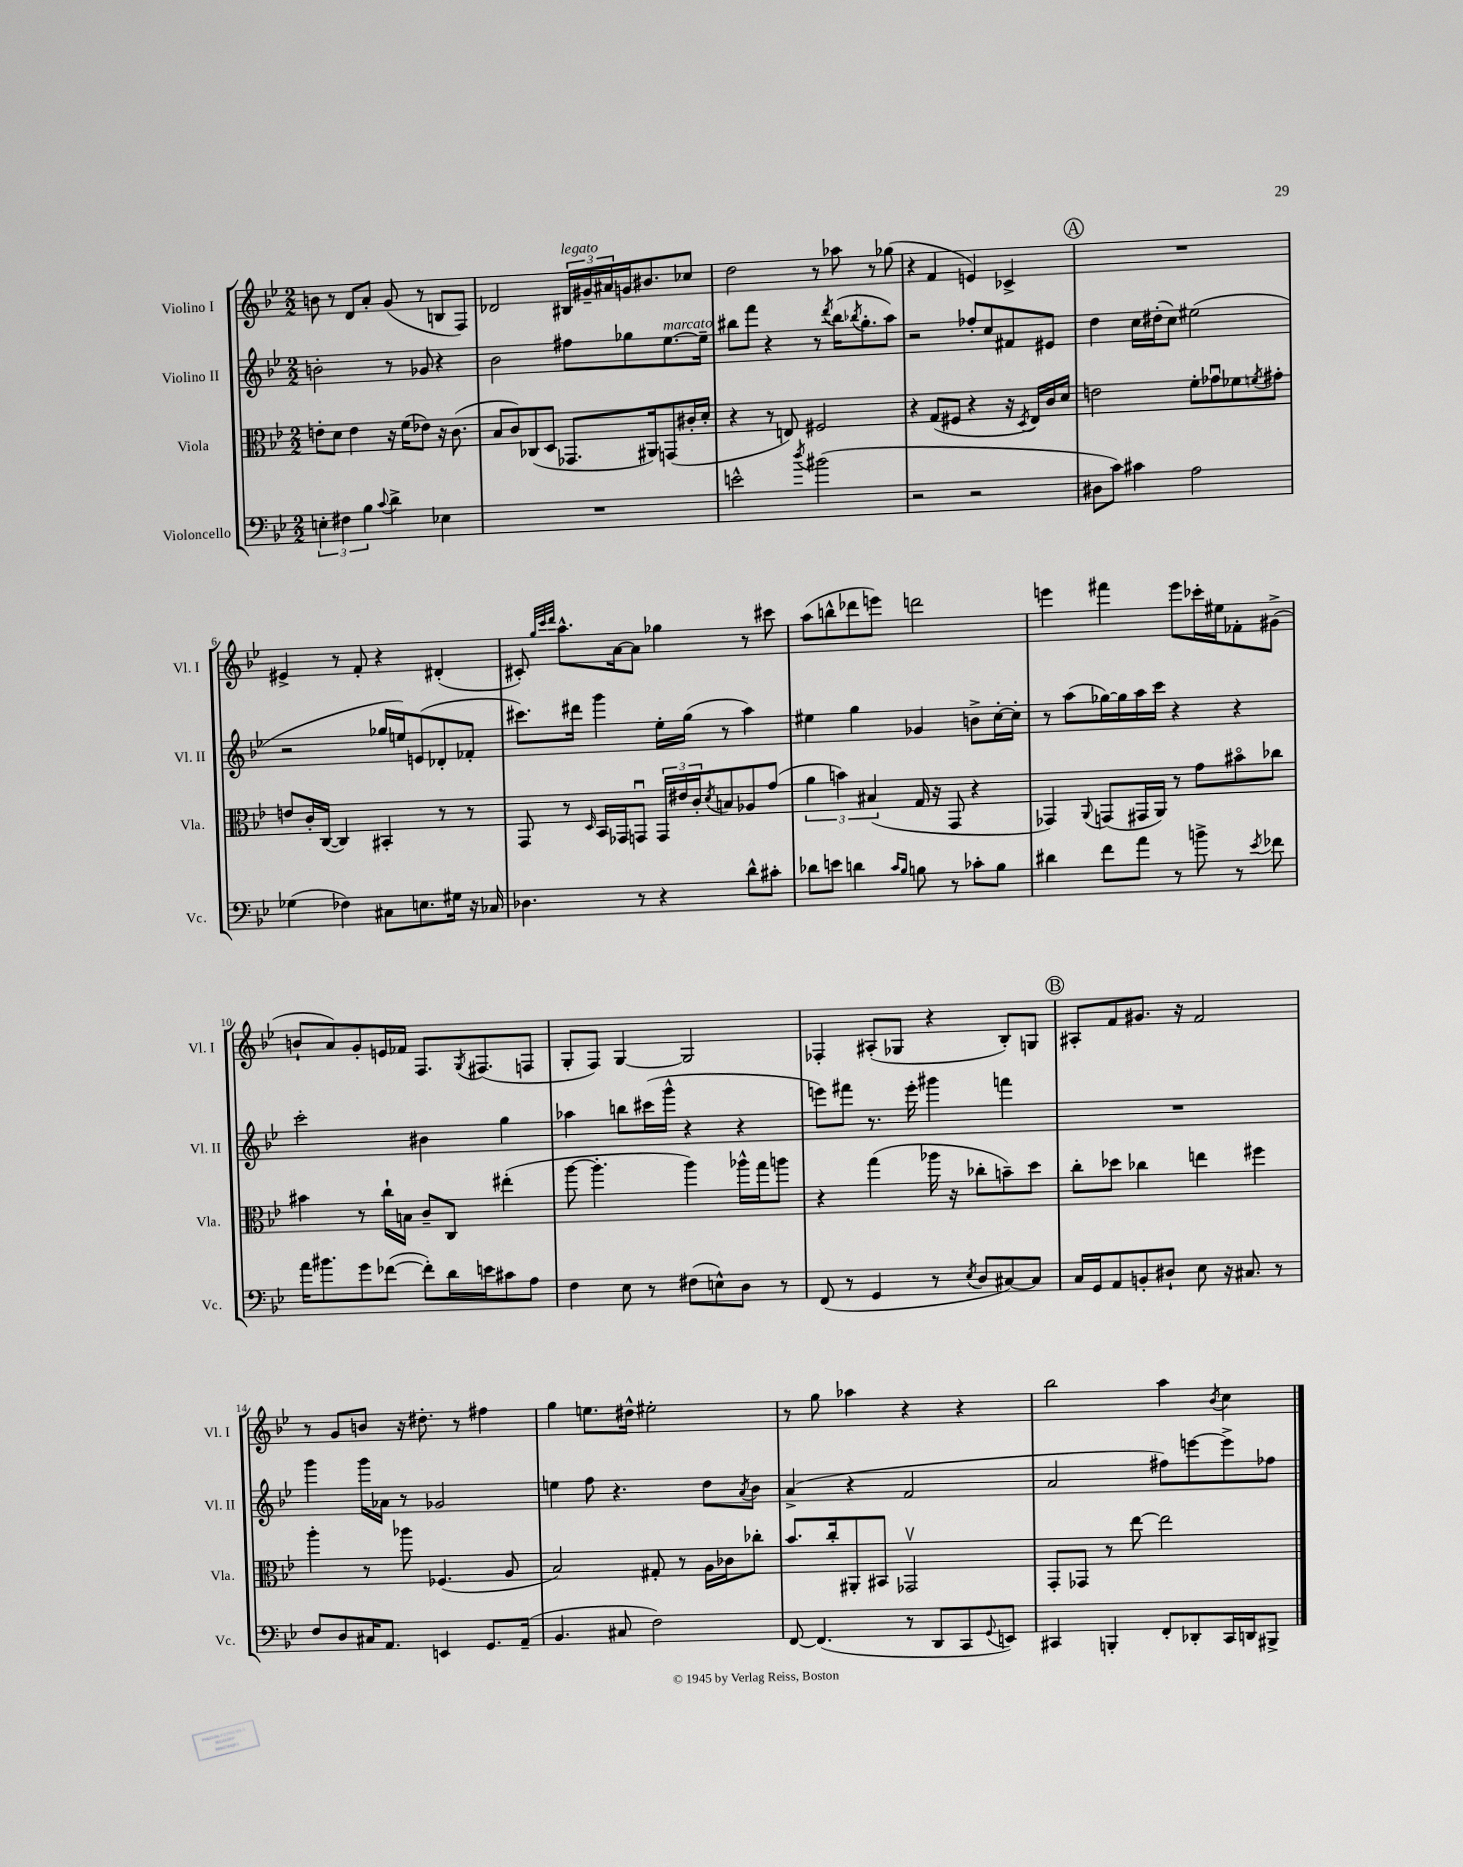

**kern	**kern	**kern	**kern
*part4	*part3	*part2	*part1
*staff4	*staff3	*staff2	*staff1
*I"Violoncello	*I"Viola	*I"Violino II	*I"Violino I
*I'Vc.	*I'Vla.	*I'Vl. II	*I'Vl. I
*clefF4	*clefC3	*clefG2	*clefG2
*k[b-e-]	*k[b-e-]	*k[b-e-]	*k[b-e-]
*M2/2	*M2/2	*M2/2	*M2/2
=1	=1	=1	=1
6En'\	8en'\L	2bn'\	8bn\
.	8d\J	.	8r
6F#X\	.	.	.
.	4e\	.	8d/L
6B-\	.	.	.
.	.	.	8a'/J
8qqc/	.	.	.
4d^\	16r	8r	(8g/
.	(16f\KL	.	.
.	8e-X\J)	8g-X/	8r
4E-X\	16r	4r	8Bn/L
.	(8.c\	.	.
.	.	.	8F/J)
=2	=2	=2	=2
1r	8B-/L	2b-\	2d-X/
.	8c/)	.	.
.	(8C-X/	.	.
.	8D/J	.	.
!	!	!	!LO:TX:a:i:t=legato
.	8.GG-X/L	8ff#X\L	24B#X/LL
.	.	.	24g#X~/
.	.	.	24a#X/
.	.	8gg-X\	16gn/J
.	16AA#X/k)	.	8.b#X/
!	!	!LO:TX:a:i:t=marcato	!
.	(8GGn/	[8.ee-\	.
.	16c#X'/L	.	8cc-X/J
.	16d'/JJ	16ee-~\Jk]	.
=3	=3	=3	=3
2en^^\	4r	8bb#X\L	2dd\
.	.	8fff\J	.
.	8r	4r	.
.	8En/)	.	.
8qdd/	.	.	.
(2b#X\	2F#X/	8r	8r
.	.	8qddd/	.
.	.	(16bb#\KL	8aa-X\
.	.	8qbb-X/	.
.	.	8.gg'\	.
.	.	.	8r
.	.	8aa\J)	(8gg-X\
=4	=4	=4	=4
2r	4r	2r	4r
.	(8G/L	.	4f/
.	8F#X/J	.	.
2r	4r	8ff-X'/L	4en/)
.	.	8cc/	.
.	16r	8f#X/	4c-X^/
.	8qD/	.	.
.	16E-/LL)	.	.
.	16c/	8e#X/J	.
.	16d/JJ	.	.
!!LO:REH:place=s1:t=A
=5	=5	=5	=5
8D#X\L	2en\	4dd\	1r
8c\J)	.	.	.
4c#X\	.	16cc\LL	.
.	.	(16dd#X'\J	.
.	.	8cc\J)	.
2A\	8f'\L	(2ee#X\	.
.	8g-Xu\	.	.
.	8f-X\	.	.
.	8qfn/	.	.
.	8g#X'\J	.	.
!!LO:LB:g=z
=6	=6	=6	=6
(4G-X\	8en/L	2r	4e#X^/
.	16c'/L	.	.
.	([16C/JJ	.	.
4F-X\)	4C/])	.	8r
.	.	.	8f'/
8C#X\L	4BB#X'/	16gg-X/LL	4r
.	.	16een/J)	.
8.En\	.	(8en/	.
.	8r	8d-X'/	(4d#X'/
16G#X\Jk	.	.	.
16r	8r	8f-X'/J	.
16C-X/	.	.	.
=7	=7	=7	=7
4.D-X\	8GG/	8.ccc#X\L)	8c#X'/)
.	.	.	32qqgg/LLL
.	.	.	32qqccc/
.	.	.	32qqddd/JJJ
.	8r	.	8.aa^^\L
.	.	16ddd#X\Jk	.
.	16qqD/	.	.
.	16BB-/LL	4ggg\	.
.	16GG-X/J	.	[16a\k
8r	8GGnu/J	.	8a\J]
4r	24GG/LL	16ee-'\LL	4gg-X\
.	24e#X/	.	.
.	.	(16gg\JJ	.
.	24c'/J	.	.
.	8qd/	.	.
.	8Bn/	8r	.
8d^^\L	8A-X/	4aa\)	8r
8c#X'\J	(8g/J	.	8ccc#X\
=8	=8	=8	=8
8d-X\L	6a\	4ee#X\	(8aa\L
8en\J	.	.	8bbn^^\
.	6bn\)	.	.
4dn\	.	4gg\	8ddd-X\
.	(6B#X/	.	.
.	.	.	8eeen\J)
16qqc/LL	.	.	.
16qqB-/JJ	.	.	.
8Bn\	16G/	4g-X/	2dddn\
.	16r	.	.
8r	8GG/	.	.
8c-X'\L	4r	8bn^\L	.
8B\J	.	[16cc'\L	.
.	.	16cc'\JJ]	.
=9	=9	=9	=9
4d#X\	4GG-X/)	8r	4eeen\
.	.	(8aa\L	.
.	8qqAA/	.	.
8f\L	(8GGn/L	[16gg-X\L)	4fff#X\
.	.	16gg-\]	.
8a\J	16GG#X/L	16aa\	.
.	16AA/JJ)	16ccc\JJ	.
8r	8r	4r	8eee\L
8bn^\	8g\L	.	16ccc-X'\L
.	.	.	16ee#X\J
8r	8b#X\	4r	8f-X'\
8qe-/	.	.	.
8f-X\	8cc-X\J	.	(8g#X^\J
!!LO:LB:g=z
=10	=10	=10	=10
16a\KL	4b#X\	2ccc'\	8bn`/L
8.b#X\	.	.	.
.	.	.	8a/)
8g\	8r	.	8g'/
([8f-X\J	16cc`\LL	.	16en/L
.	16Bn\JJ	.	16f-X/JJ
8f-'\L])	8c~/L	4b#X\	8.F/L
16d\L	8C/J	.	.
.	.	.	8qG/
16en\J	.	.	(8.F#X/
8c#X\	(4ee#X'\	4gg\	.
8A\J	.	.	8Fn/J
=11	=11	=11	=11
4F\	[8aa\	4aa-X\	8G'/L
.	4.aa'\]	.	8F/J)
8E-\	.	8bbn\L	[4G/
8r	.	(16ccc#X\L	.
.	.	16ggg^^\JJ	.
(8F#X\L	4aa\)	4r	2G/]
8En^^\)	.	.	.
8D\J	16aa-X^^\LL	4r	.
.	16gg\J	.	.
8r	8aan\J	.	.
=12	=12	=12	=12
(8FF/	4r	8eeen\L)	4F-X'/
8r	.	8fff#X\J	.
4GG/	(4gg\	8.r	(8A#X'/L
.	.	.	8G-X/J
.	.	16eee'\	.
8r	16aa-X\	4ggg#X\	4r
.	16r	.	.
8qE-/	.	.	.
8D/L	8cc-X'\L	.	.
[8C#X/)	8bn~\)	4fffn\	8B-'/L)
8C#/J]	8dd\J	.	8Gn/J
!!LO:REH:place=s1:t=B
=13	=13	=13	=13
16C/LL	8cc'\L	1r	8A#X'/L
16GG/J	.	.	.
8AA/	8dd-X\J	.	8f/
8BBn'/	4cc-X\	.	8.g#X/J
8D#X`/J	.	.	.
.	.	.	16r
8E-\	4een\	.	2f/
16r	.	.	.
8.C#X/	.	.	.
.	4ff#X\	.	.
8r	.	.	.
!!LO:LB:g=z
=14	=14	=14	=14
8F/L	4aa'\	4ggg\	8r
8D/	.	.	8g/L
16C#X/K	8r	16ggg\LL	8bn/J
8.AA/J	.	16a-X\JJ	.
.	8aa-X\	8r	16r
.	.	.	8.dd#X'\
4EEn/	(4.F-X/	2g-X/	.
.	.	.	8r
8.GG/L	.	.	4ff#X\
.	8A/	.	.
(16AA~/Jk	.	.	.
=15	=15	=15	=15
4.BB-/	2B-/)	4een\	4gg\
.	.	8ff\	8.een\L
8C#X/	.	4.r	.
.	.	.	16dd#X^^\Jk
2F\)	8G#X'/	.	2ee#X'\
.	8r	.	.
.	16A\LL	8dd\L	.
.	16c-X\J	.	.
.	.	8qa/	.
.	8cc-X'\J	8b-\J	.
=16	=16	=16	=16
[8FF/	8.b-/L	(4a^/	8r
(4.FF/]	.	.	8gg\
.	16cc'/k	.	.
.	8AA#X'/	4r	4aa-X\
.	8BB#X/J	.	.
8r	2GG-Xv/	2f/	4r
8DD/L	.	.	.
8CC/	.	.	4r
8qqGG/	.	.	.
8EEn/J)	.	.	.
=17	=17	=17	=17
4CC#X/	8GG'/L	2a/	2bb-\
.	8GG-X/J	.	.
4BBBn'/	8r	.	.
.	[8ee-\	.	.
8FF'/L	2ee-\]	8ff#X\L)	4aa\
8DD-X'/	.	[8eeen\	.
.	.	.	8qb-/
16CC#/L	.	8eee^\]	4cc\
16DDn/J	.	.	.
8BBB#X^/J	.	8ff-X\J	.
==	==	==	==
*-	*-	*-	*-
